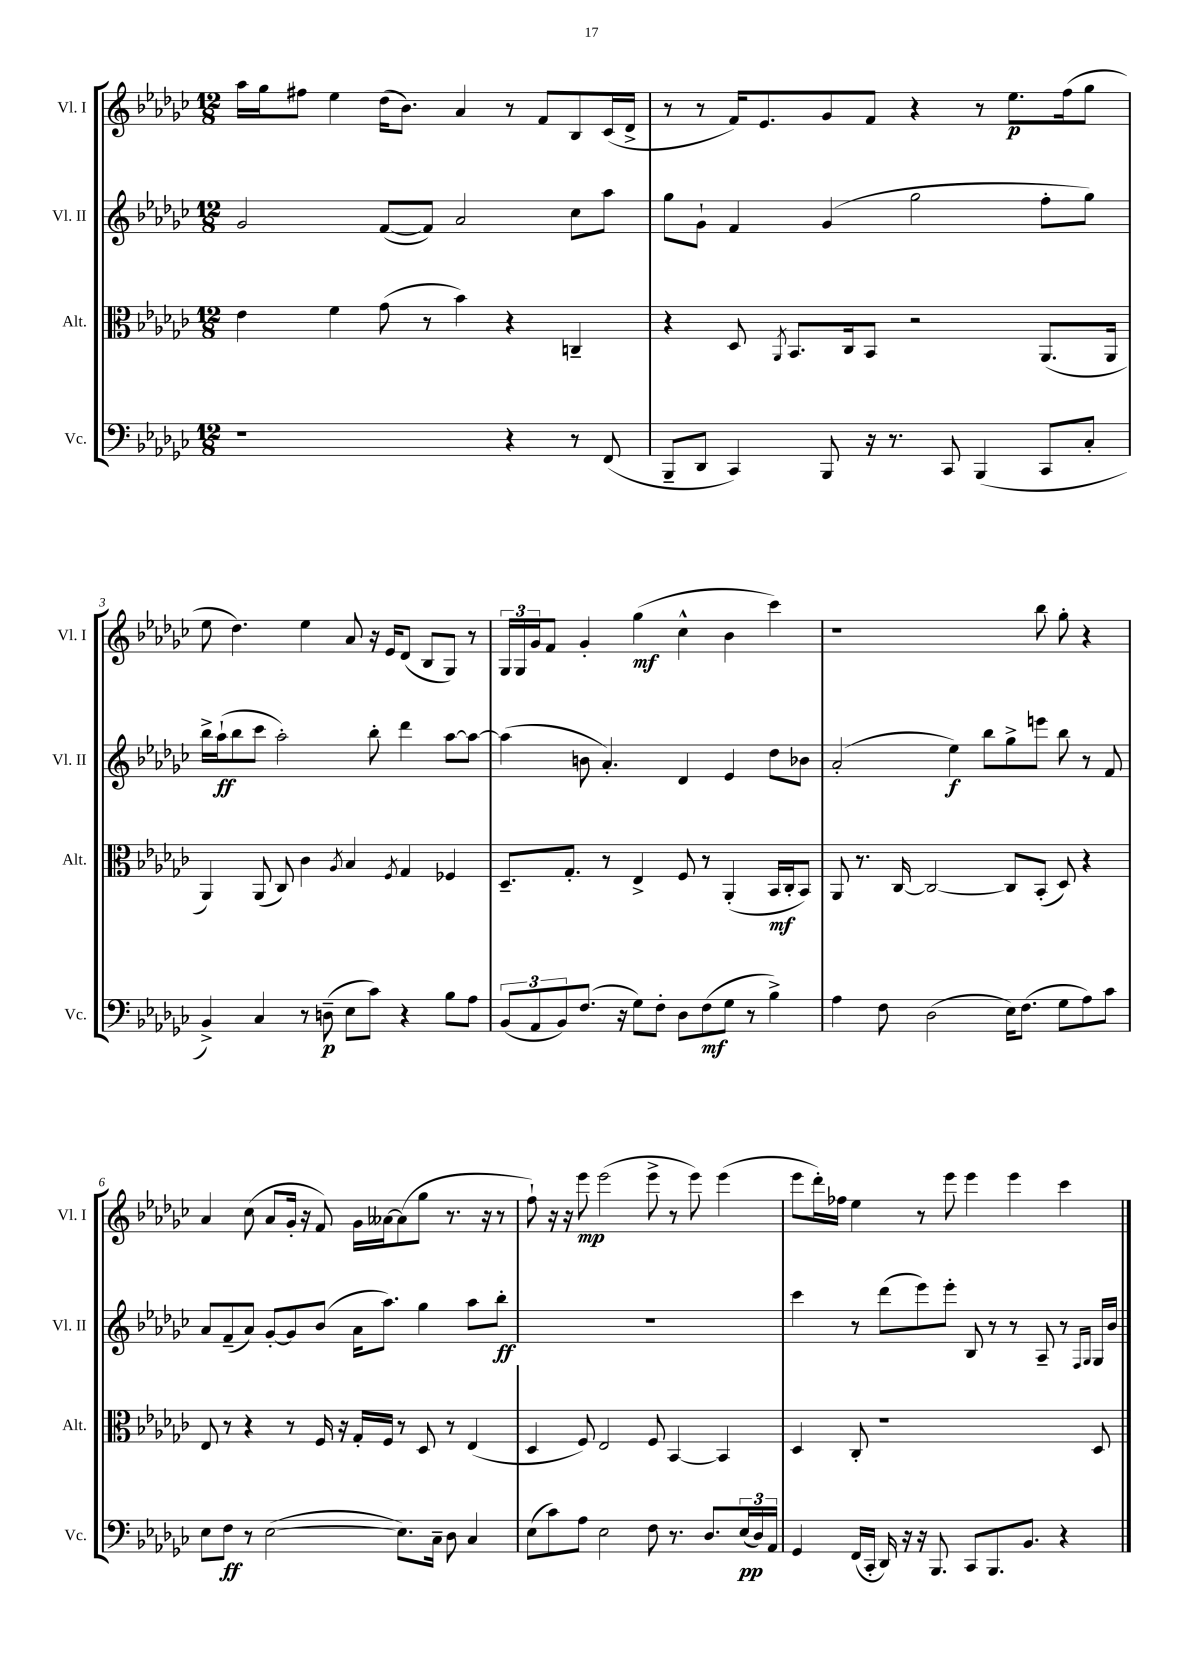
<<
\new StaffGroup <<
\new Staff = "s0" \with { instrumentName = "Vl. I" shortInstrumentName = "Vl. I" } {
    \clef treble \key ges \major \numericTimeSignature \time 12/8
    aes''16 ges''16 fis''8 ees''4 des''16( bes'8.) aes'4 r8 f'8 bes8 ces'16( des'16-> |
    r8 r8 f'16) ees'8. ges'8 f'8 r4 r8 ees''8.\p f''16( ges''8 |
    ees''8 des''4.) ees''4 aes'8 r16 ees'16 des'8( bes8 ges8) r8 |
    \tuplet 3/2 { ges16 ges16 ges'16 } f'8 ges'4-. ges''4\mf( ces''4-^ bes'4 ces'''4) |
    r1 bes''8 ges''8-. r4 |
    aes'4 ces''8( aes'8 ges'16-. r16 f'8) ges'16 aeses'16~ aeses'8( ges''8 r8. r16 r8 |
    f''8-!) r16 r16 ees'''8\mp ees'''2( ees'''8-> r8 ees'''8) ees'''4( |
    ees'''8 des'''16-.) fes''16 ees''4 r8 ees'''8 ees'''4 ees'''4 ces'''4 \bar "|." |
}
\new Staff = "s1" \with { instrumentName = "Vl. II" shortInstrumentName = "Vl. II" } {
    \clef treble \key ges \major \numericTimeSignature \time 12/8
    ges'2 f'8~( f'8) aes'2 ces''8 aes''8 |
    ges''8 ges'8-! f'4 ges'4( ges''2 f''8-. ges''8) |
    bes''16-> aes''16-!\ff( bes''8 ces'''8 aes''2-.) bes''8-. des'''4 aes''8~ aes''8~ |
    aes''4( b'8 aes'4.-.) des'4 ees'4 des''8 bes'8 |
    aes'2-.( ees''4\f) bes''8 ges''8-> e'''8 bes''8 r8 f'8 |
    aes'8 f'8--( aes'8) ges'8~-. ges'8 bes'8( aes'16 aes''8.) ges''4 aes''8 bes''8-.\ff |
    R1. |
    ces'''4 r8 des'''8( ees'''8) ees'''8-. bes8 r8 r8 aes8-- r8 \grace { f16 ges16 } ges16 bes'16 \bar "|." |
}
\new Staff = "s2" \with { instrumentName = "Alt." shortInstrumentName = "Alt." } {
    \clef alto \key ges \major \numericTimeSignature \time 12/8
    ees'4 f'4 ges'8( r8 bes'4) r4 c4-- |
    r4 des8 \acciaccatura { aes,8 } bes,8. ces16 bes,8 r2 aes,8.( aes,16 |
    aes,4) aes,8( ces8) ces'4 \acciaccatura { aes8 } bes4 \acciaccatura { f8 } ges4 fes4 |
    des8.-- ges8.-. r8 ees4-> f8 r8 aes,4-.( bes,16\mf ces16-. bes,8) |
    aes,8 r8. ces16~ ces2~ ces8 bes,8-.( des8) r4 |
    ees8 r8 r4 r8 f16 r16 ges16-. f16 r8 des8 r8 ees4( |
    des4 f8) ees2 f8 bes,4~ bes,4 |
    des4 ces8-. r1 des8 \bar "|." |
}
\new Staff = "s3" \with { instrumentName = "Vc." shortInstrumentName = "Vc." } {
    \clef bass \key ges \major \numericTimeSignature \time 12/8
    r1 r4 r8 f,8( |
    bes,,8-- des,8 ces,4) bes,,8 r16 r8. ces,8 bes,,4( ces,8 ces8-. |
    bes,4->) ces4 r8 d8--\p( ees8 ces'8) r4 bes8 aes8 |
    \tuplet 3/2 { bes,8( aes,8 bes,8) } f8.( r16 ges8) f8-. des8 f8\mf( ges8 r8 bes4->) |
    aes4 f8 des2( ees16) f8.( ges8 aes8) ces'8 |
    ees8 f8\ff r8 ees2~( ees8.) ces16-- des8 ces4 |
    ees8( ces'8) aes8 ees2 f8 r8. des8. \tuplet 3/2 { ees16\pp( des16) aes,16 } |
    ges,4 f,16( ces,16-. des,16) r16 r16 bes,,8. ces,8 bes,,8. bes,8. r4 \bar "|." |
}
>>
>>
